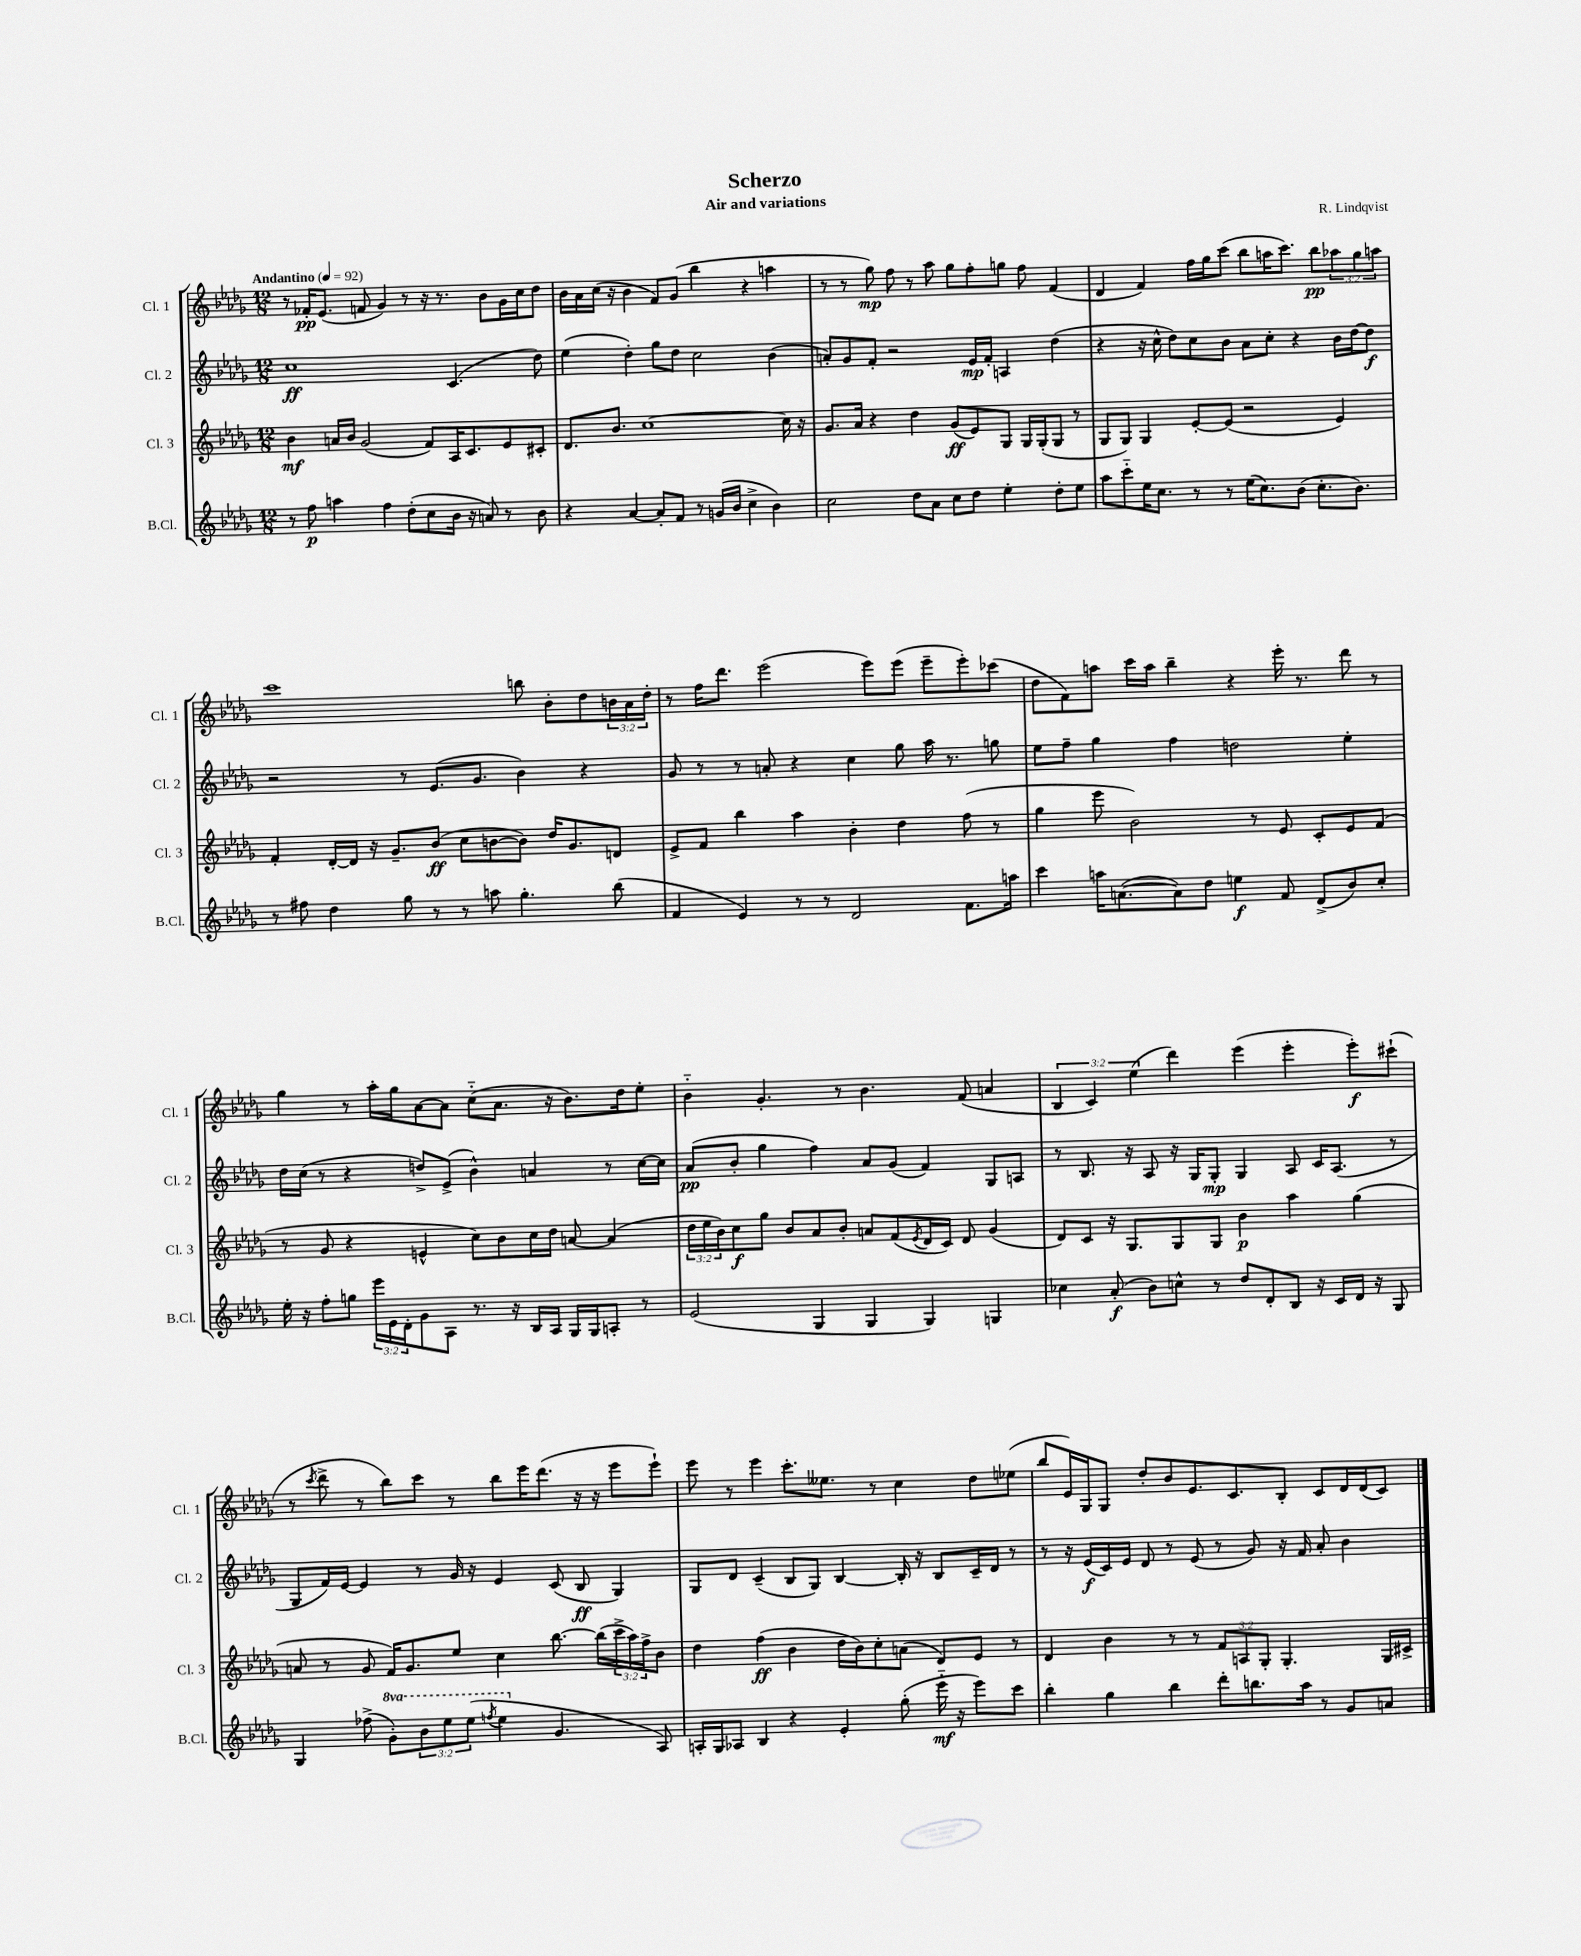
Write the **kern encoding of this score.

**kern	**dynam	**kern	**dynam	**kern	**dynam	**kern	**dynam
*part4	*part4	*part3	*part3	*part2	*part2	*part1	*part1
*staff4	*staff4	*staff3	*staff3	*staff2	*staff2	*staff1	*staff1
*I"B.Cl.	*	*I"Cl. 3	*	*I"Cl. 2	*	*I"Cl. 1	*
*I'B.Cl.	*	*I'Cl. 3	*	*I'Cl. 2	*	*I'Cl. 1	*
*clefG2	*	*clefG2	*	*clefG2	*	*clefG2	*
*k[b-e-a-d-g-]	*	*k[b-e-a-d-g-]	*	*k[b-e-a-d-g-]	*	*k[b-e-a-d-g-]	*
*M12/8	*	*M12/8	*	*M12/8	*	*M12/8	*
*MM92	*	*MM92	*	*MM92	*	*MM92	*
=1	=1	=1	=1	=1	=1	=1	=1
!	!	!	!	!	!	!LO:TX:a:B:t=Andantino	!
8r	.	4b-\	mf	1cc	ff	8r	.
8ff\	p	.	.	.	.	16f-X'/KL	pp
.	.	.	.	.	.	(8.e-/J	.
4aan\	.	16an/LL	.	.	.	.	.
.	.	16b-/JJ	.	.	.	.	.
.	.	(2g-/	.	.	.	8fn/	.
4ff\	.	.	.	.	.	4g-/)	.
(8dd-'\L	.	.	.	.	.	8r	.
8cc\	.	8f/L)	.	.	.	16r	.
.	.	.	.	.	.	8.r	.
16b-\Jk	.	16A-/K	.	(4.c/	.	.	.
16r	.	8.c/	.	.	.	.	.
8an/)	.	.	.	.	.	8b-\L	.
8r	.	8e-/	.	.	.	16g-\L	.
.	.	.	.	.	.	16cc\J	.
8b-\	.	8c#X'/J	.	8dd-\)	.	8dd-\J	.
=2	=2	=2	=2	=2	=2	=2	=2
4r	.	8.d-/L	.	(4ee-\	.	16b-\LL	.
.	.	.	.	.	.	16a-\	.
.	.	.	.	.	.	(16cc\JJ	.
.	.	8.b-/J	.	.	.	16r	.
[4a-/	.	.	.	4dd-'\)	.	4b-\	.
.	.	[1cc	.	.	.	.	.
8a-'/L]	.	.	.	8gg-\L	.	8f/L)	.
8f/J	.	.	.	8dd-\J	.	(8g-/J	.
8r	.	.	.	2cc\	.	4bb-\	.
(16gn/LL	.	.	.	.	.	.	.
16b-/JJ	.	.	.	.	.	.	.
4cc^\	.	.	.	.	.	4r	.
4b-\)	.	.	.	(4b-\	.	4aan\	.
.	.	16cc\]	.	.	.	.	.
.	.	16r	.	.	.	.	.
=3	=3	=3	=3	=3	=3	=3	=3
2cc\	.	8.g-/L	.	8an'/L)	.	8r	.
.	.	.	.	8g-/	.	8r	.
.	.	16a-/Jk	.	.	.	.	.
.	.	4r	.	8f'/J	.	8gg-\)	mp
.	.	.	.	2r	.	8ff\	.
8dd-\L	.	4dd-\	.	.	.	8r	.
8a-\J	.	.	.	.	.	8aa-\	.
8cc\L	.	(8g-/L	ff	.	.	8gg-\L	.
8dd-\J	.	8e-/)	.	16e-/LL	mp	8ff'\	.
.	.	.	.	16f'/JJ	.	.	.
4ee-'\	.	8G-/J	.	4An/	.	8ggn\J	.
.	.	16G-/LL	.	.	.	8ff\	.
.	.	(16G-'/J	.	.	.	.	.
8dd-'\L	.	8G-/J	.	(4dd-\	.	(4f/	.
8ee-\J	.	8r	.	.	.	.	.
=4	=4	=4	=4	=4	=4	=4	=4
8aa-\L	.	8G-/L	.	4r	.	4d-/	.
8ccc\	.	8G-/J)	.	.	.	.	.
16ee-\K	.	4G-/	.	16r	.	4f/)	.
8.cc\J	.	.	.	16cc^^\	.	.	.
.	.	.	.	8dd-\L)	.	.	.
8r	.	[8e-'/L	.	8cc\	.	16ff\LL	.
.	.	.	.	.	.	16gg-\J	.
8r	.	(8e-/J]	.	8b-\J	.	(8ccc\J	.
(16ee-\KL	.	2r	.	8a-\L	.	8bb-\L	.
8.cc\)	.	.	.	.	.	.	.
.	.	.	.	8cc'\J	.	16aan\K	.
.	.	.	.	.	.	8.ccc\J)	.
(8b-\J	.	.	.	4r	.	.	.
8.cc'\L	.	.	.	.	.	8bb-\L	pp
.	.	4e-/)	.	16b-\LL	.	12aa-X\	.
8.b-\J)	.	.	.	[16dd-\J	.	.	.
.	.	.	.	.	.	12gg-\	.
.	.	.	.	8dd-\J]	f	.	.
.	.	.	.	.	.	12aan\J	.
!!LO:LB:g=z
=5	=5	=5	=5	=5	=5	=5	=5
8r	.	4f'/	.	2r	.	1ccc	.
8ff#X\	.	.	.	.	.	.	.
4dd-\	.	[16d-'/LL	.	.	.	.	.
.	.	16d-/JJ]	.	.	.	.	.
.	.	16r	.	.	.	.	.
.	.	8.g-~/L	.	.	.	.	.
8gg-\	.	.	.	8r	.	.	.
8r	.	(8b-/J	ff	(8.e-/L	.	.	.
8r	.	8cc\L	.	.	.	.	.
.	.	.	.	8.g-/J	.	.	.
8aan\	.	[8bn\	.	.	.	.	.
4.gg-'\	.	8b\J])	.	4b-\)	.	8bbn\	.
.	.	16dd-/KL	.	.	.	8b-'\L	.
.	.	8.g-/	.	.	.	.	.
.	.	.	.	4r	.	8dd-\	.
(8bb-\	.	8dn/J	.	.	.	24bn\L	.
.	.	.	.	.	.	24a-\	.
.	.	.	.	.	.	24dd-'\JJ	.
=6	=6	=6	=6	=6	=6	=6	=6
4f/	.	8e-^/L	.	8g-/	.	8r	.
.	.	8f/J	.	8r	.	16ff\KL	.
.	.	.	.	.	.	8.ddd-\J	.
4e-/)	.	4bb-\	.	8r	.	.	.
.	.	.	.	8an'/	.	(2eee-\	.
8r	.	4aa-\	.	4r	.	.	.
8r	.	.	.	.	.	.	.
2d-/	.	4b-'\	.	4cc\	.	.	.
.	.	.	.	.	.	8eee-\L)	.
.	.	4dd-\	.	8gg-\	.	(8eee-\J	.
.	.	.	.	16aa-\	.	8eee-~\L	.
.	.	.	.	8.r	.	.	.
8.f\L	.	(8ff\	.	.	.	8eee-'\)	.
.	.	8r	.	8ggn\	.	(8ccc-X\J	.
16aan\Jk	.	.	.	.	.	.	.
=7	=7	=7	=7	=7	=7	=7	=7
4ccc\	.	4gg-\	.	8ee-\L	.	8dd-\L	.
.	.	.	.	8ff~\J	.	8f\)	.
16aan\KL	.	8eee-\	.	4gg-\	.	8aan\J	.
([8.an\	.	.	.	.	.	.	.
.	.	2b-\)	.	.	.	16ccc\LL	.
.	.	.	.	.	.	16aa\JJ	.
8a\])	.	.	.	4ff\	.	4bb-~\	.
8dd-\J	.	.	.	.	.	.	.
4een\	f	.	.	2ddn\	.	4r	.
.	.	8r	.	.	.	.	.
8f/	.	8e-/	.	.	.	16eee-'\	.
.	.	.	.	.	.	8.r	.
(8d-^/L	.	8c'/L	.	.	.	.	.
8b-/)	.	8e-/	.	4ee-'\	.	8ddd-\	.
8cc'/J	.	(8f/J	.	.	.	8r	.
!!LO:LB:g=z
=8	=8	=8	=8	=8	=8	=8	=8
16ee-'\	.	8r	.	16dd-\LL	.	4gg-\	.
16r	.	.	.	(16cc\JJ	.	.	.
8ff'\L	.	8g-/	.	8r	.	.	.
8ggn\J	.	4r	.	4r	.	8r	.
24eee-\LL	.	.	.	.	.	16aa-'\LL	.
24e-\	.	.	.	.	.	.	.
.	.	.	.	.	.	16gg-\J	.
24d-'\J	.	.	.	.	.	.	.
8g-\	.	4en^^/	.	8ddn^/L)	.	[8a-\	.
8A-\J	.	.	.	(8e-^/J	.	8a-\J]	.
8.r	.	8cc\L)	.	4b-^^\)	.	(8cc\L	.
.	.	8b-\	.	.	.	8.a-\J	.
16r	.	.	.	.	.	.	.
16B-/LL	.	16cc\L	.	4an/	.	.	.
16A-/JJ	.	16dd-\JJ	.	.	.	16r	.
16G-/LL	.	[8an/	.	.	.	8.b-\L)	.
16G-/J	.	.	.	.	.	.	.
8An'/J	.	(4a/]	.	8r	.	.	.
.	.	.	.	.	.	16dd-\k	.
8r	.	.	.	[16cc\LL	.	8ee-'\J	.
.	.	.	.	16cc\JJ]	.	.	.
=9	=9	=9	=9	=9	=9	=9	=9
(2e-/	.	24dd-\LL	.	(8a-/L	pp	4b-\	.
.	.	24ee-\	.	.	.	.	.
.	.	24b-\J)	.	.	.	.	.
.	.	8cc\	f	8b-'/J	.	.	.
.	.	8gg-\J	.	4gg-\	.	4.g-'/	.
.	.	8b-/L	.	.	.	.	.
4G-/	.	8a-/	.	4ff\)	.	.	.
.	.	8b-'/J	.	.	.	8r	.
4G-/	.	8an/L	.	8a-/L	.	4.b-\	.
.	.	(8f/	.	(8g-/J	.	.	.
.	.	8qe-/	.	.	.	.	.
4G-/)	.	16d-/L	.	4f/)	.	.	.
.	.	16c/JJ)	.	.	.	.	.
.	.	8d-/	.	.	.	(8f/	.
4Gn/	.	(4g-/	.	8G-/L	.	4an/	.
.	.	.	.	8An/J	.	.	.
=10	=10	=10	=10	=10	=10	=10	=10
4cc-X\	.	8d-/L)	.	8r	.	6B-/	.
.	.	8c/J	.	8.B-/	.	.	.
.	.	.	.	.	.	6c/)	.
(8a-'/	f	16r	.	.	.	.	.
.	.	8.G-/L	.	16r	.	.	.
.	.	.	.	.	.	(6ee-\	.
8b-\L)	.	.	.	8A-/	.	.	.
8ccn^^\J	.	8G-/	.	16r	.	4ddd-\)	.
.	.	.	.	16G-/KL	.	.	.
8r	.	8G-/J	.	8G-'/J	mp	.	.
8dd-/L	.	4b-\	p	4G-/	.	(4eee-\	.
8d-'/	.	.	.	.	.	.	.
8B-/J	.	4aa-\	.	8A-/	.	4eee-'\	.
16r	.	.	.	16c/KL	.	.	.
16c/LL	.	.	.	(8.A-/J	.	.	.
16d-/JJ	.	(4gg-\	.	.	.	8eee-'\L)	f
16r	.	.	.	.	.	.	.
8G-/	.	.	.	8r	.	(8ccc#X`\J	.
!!LO:LB:g=z
=11	=11	=11	=11	=11	=11	=11	=11
4G-/	.	8an/	.	8G-/L	.	8r	.
.	.	.	.	.	.	8qccc/	.
.	.	8r	.	16f/L)	.	8ddd-^\	.
.	.	.	.	[16e-/JJ	.	.	.
(8ff-X^\	.	8g-/	.	4e-/]	.	8r	.
*8va	*	*	*	*	*	*	*
8gg-'\L)	.	16f/KL)	.	.	.	8bb-\L)	.
.	.	8.g-/	.	.	.	.	.
12bb-\	.	.	.	8r	.	8ccc\J	.
12eee-\	.	.	.	.	.	.	.
.	.	8ee-/J	.	16g-/	.	8r	.
(12eee-\J	.	.	.	.	.	.	.
.	.	.	.	16r	.	.	.
8qfffn/	.	.	.	.	.	.	.
4eee-\	.	4cc\	.	4e-/	.	8bb-\L	.
.	.	.	.	.	.	16eee-\K	.
.	.	.	.	.	.	(8.ddd-\J	.
*X8va	*	*	*	*	*	*	*
4.g-/	.	[8.bb-\	.	(8c/	.	.	.
.	.	.	.	8B-/	ff	16r	.
.	.	(16bb-\LL]	.	.	.	16r	.
.	.	24ccc^\	.	4G-/)	.	8eee-\L	.
.	.	24aa-\)	.	.	.	.	.
.	.	24ff^\J	.	.	.	.	.
8A-/)	.	8b-\J	.	.	.	8eee-`\J)	.
=12	=12	=12	=12	=12	=12	=12	=12
16An'/LL	.	4dd-\	.	8G-/L	.	8eee-\	.
16G-/J	.	.	.	.	.	.	.
8A-X/J	.	.	.	8d-/J	.	8r	.
4B-/	.	(4ff\	ff	(4c~/	.	4eee-\	.
4r	.	4b-\	.	8B-/L	.	8.ccc'\L	.
.	.	.	.	8G-/J)	.	.	.
.	.	.	.	.	.	8.ee--X\J	.
4e-'/	.	16dd-\LL	.	[4B-/	.	.	.
.	.	16b-\J)	.	.	.	.	.
.	.	8cc'\	.	.	.	8r	.
(8gg-'\	.	(8an\J	.	16B-'/]	.	4cc\	.
.	.	.	.	16r	.	.	.
16eee-\	mf	8d-/L)	.	8B-/L	.	.	.
16r	.	.	.	.	.	.	.
8eee-\L)	.	8e-/J	.	16c~/L	.	8dd-\L	.
.	.	.	.	16d-/JJ	.	.	.
8ccc\J	.	8r	.	8r	.	(8ee-X\J	.
=13	=13	=13	=13	=13	=13	=13	=13
4bb-'\	.	4d-/	.	8r	.	8bb-/L	.
.	.	.	.	16r	.	16e-/L)	.
.	.	.	.	(16e-/LL	f	16G-/J	.
4gg-\	.	4b-\	.	16c/)	.	8G-/J	.
.	.	.	.	16e-/JJ	.	.	.
.	.	.	.	8d-/	.	8dd-'/L	.
4bb-\	.	8r	.	8r	.	8b-/	.
.	.	8r	.	(8e-/	.	8.e-/	.
8ddd-'\L	.	12f/L	.	8r	.	.	.
.	.	.	.	.	.	8.c/	.
.	.	12An/	.	.	.	.	.
8.bbn\	.	.	.	8g-/)	.	.	.
.	.	12G-'/J	.	.	.	.	.
.	.	4.G-'/	.	16r	.	8B-'/J	.
16aa-\Jk	.	.	.	16f/	.	.	.
8r	.	.	.	8a-'/	.	8c/L	.
8g-/L	.	.	.	4b-\	.	16d-/L	.
.	.	.	.	.	.	(16d-/J	.
8an/J	.	16G-/LL	.	.	.	8c/J)	.
.	.	16c#X^/JJ	.	.	.	.	.
==	==	==	==	==	==	==	==
*-	*-	*-	*-	*-	*-	*-	*-
